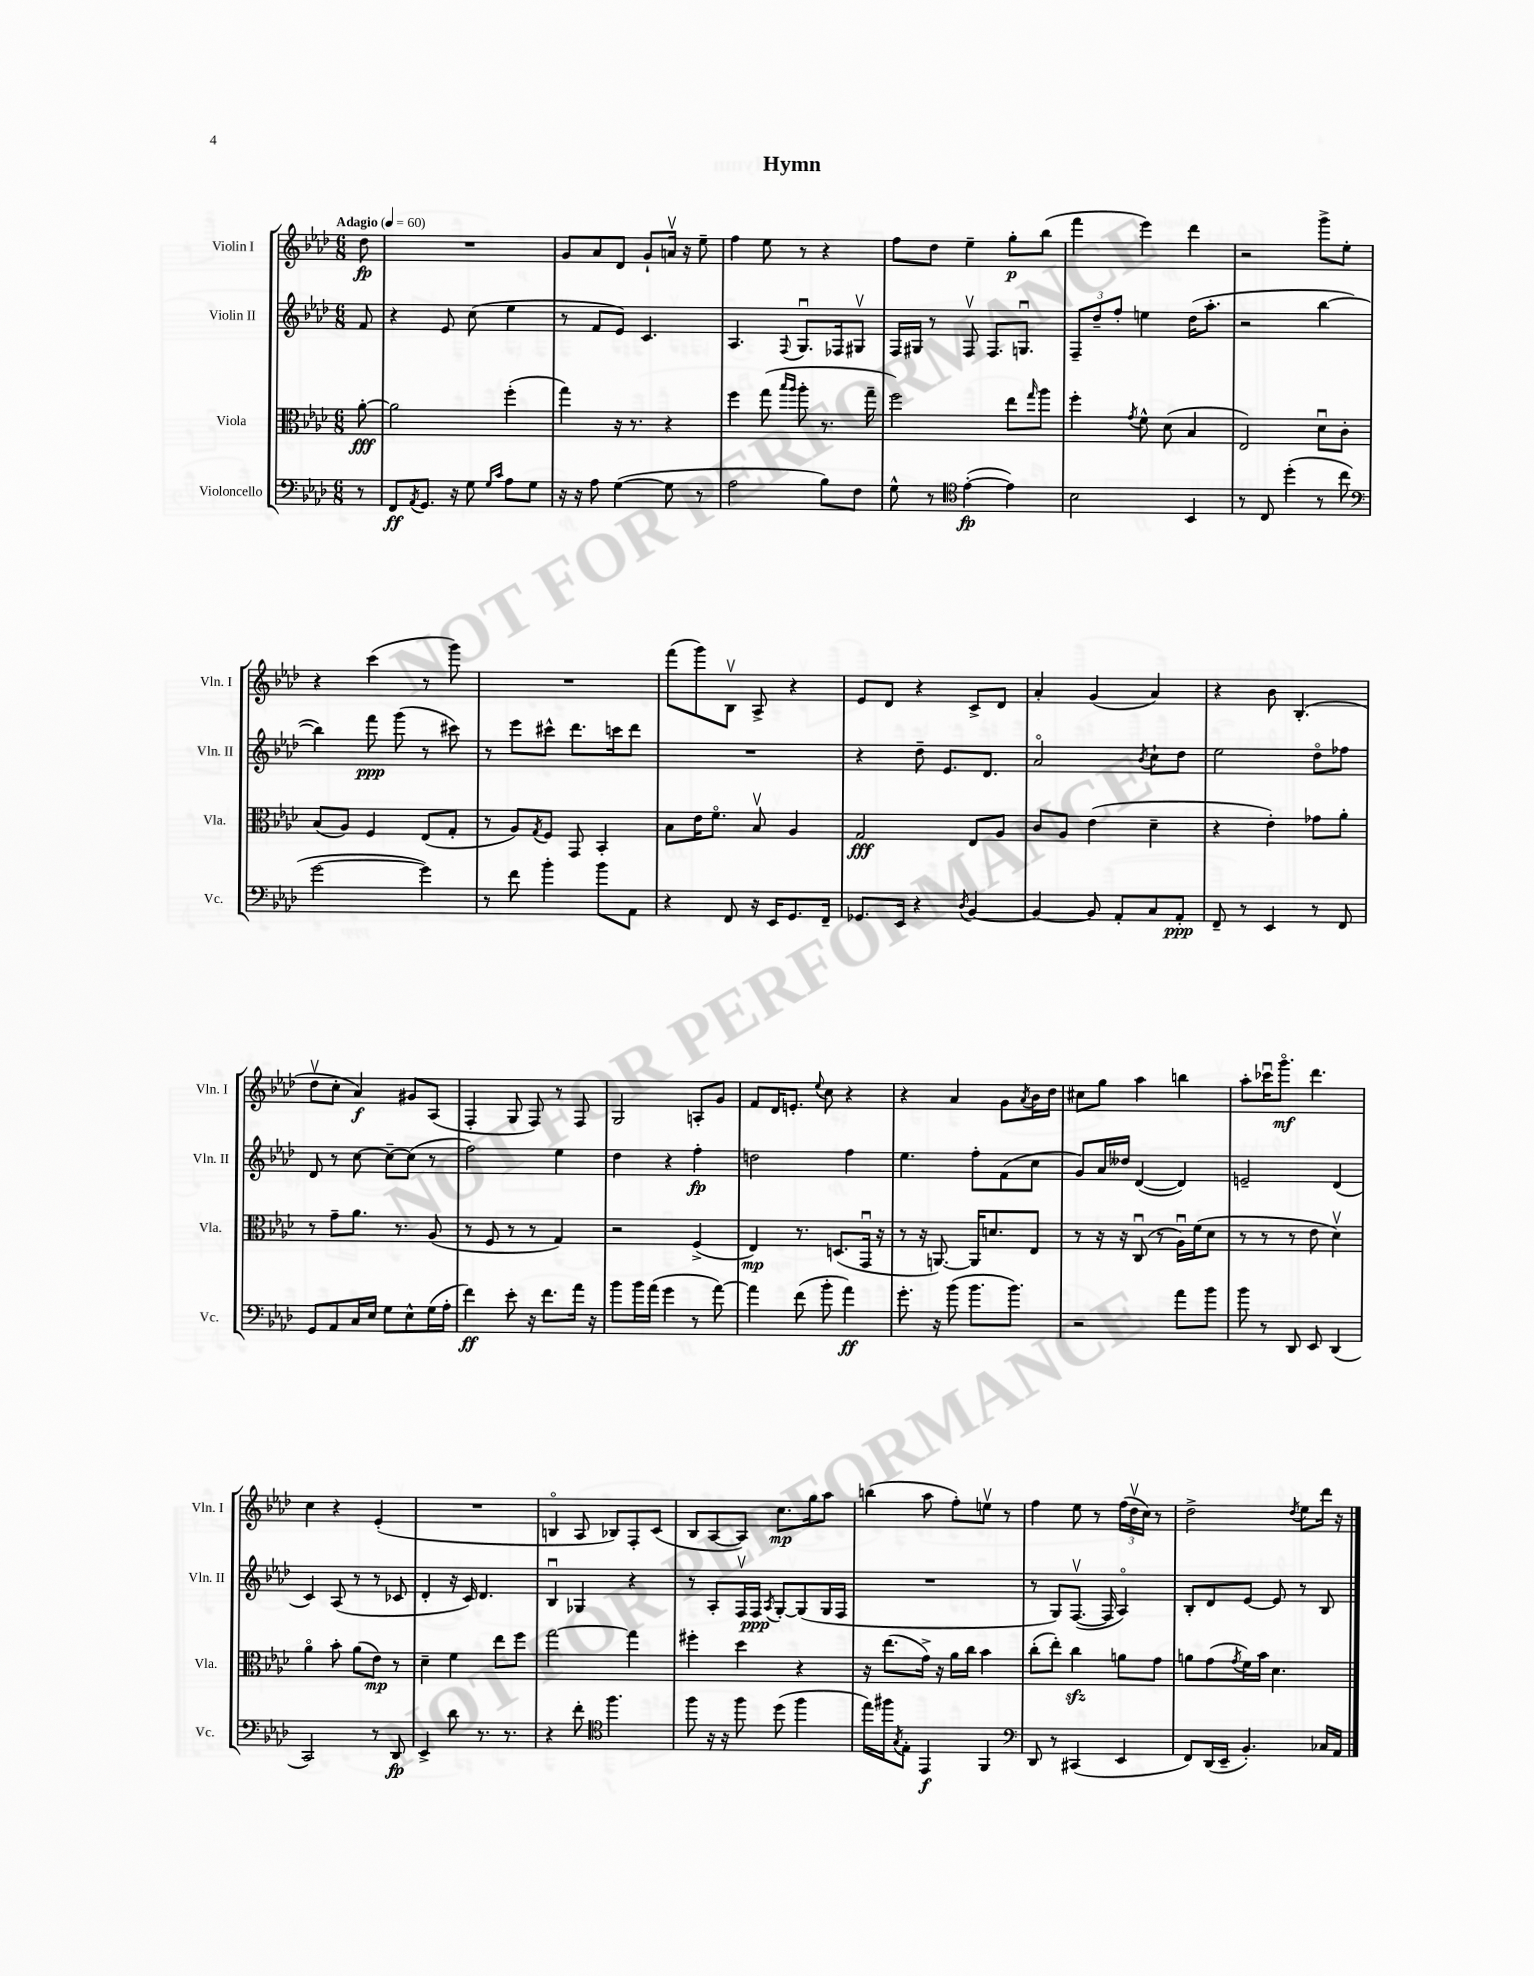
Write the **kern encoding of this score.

**kern	**kern	**kern	**kern
*staff4	*staff3	*staff2	*staff1
*clefF4	*clefC3	*clefG2	*clefG2
*k[b-e-a-d-]	*k[b-e-a-d-]	*k[b-e-a-d-]	*k[b-e-a-d-]
*M6/8	*M6/8	*M6/8	*M6/8
*MM60	*MM60	*MM60	*MM60
8r	[8a-'	8f	8dd-
=	=	=	=
8FF	2a-]	4r	2.r
8qAA-	.	.	.
8.GG	.	.	.
.	.	8e-	.
16r	.	.	.
8G	.	(8cc	.
16qqG	.	.	.
16qqc	.	.	.
8A-	(4ff'	4ee-	.
8G	.	.	.
=	=	=	=
16r	4gg)	8r	8g
16r	.	.	.
8A-	.	8f	8a-
([4G	16r	8e-)	8d-
.	8.r	.	.
.	.	4.c	8g`
8G]	4r	.	16av
.	.	.	16r
8r	.	.	8ee-~
=	=	=	=
2A-	4ff	4.A-	4ff
.	(8gg	.	8ee-
.	16qqbb-	.	.
.	16qqaa-	8qqF	.
.	8aa-'	8.Gu	8r
8B-)	8.r	.	4r
.	.	16F-	.
8F	.	8G#v	.
.	16gg~	.	.
=	=	=	=
8G^^	2ff)	16F	8ff
.	.	16G#	.
8r	.	8r	8dd-
*clefC4	*	*	*
([4e-'	.	8Fv	4ee-~
.	.	8.F	.
4e-])	8ee-	.	8gg'
.	.	8.Gu	.
.	16qqgg	.	.
.	8aa-	.	(8bb-
=	=	=	=
2B-	4ff'	12F~	4fff
.	.	12dd-~	.
.	.	12ff'	.
.	8qg	.	.
.	8f^^	4ee	4eee-)
.	(8d-	.	.
4BB-	4B-	(16dd-	4ddd-
.	.	8.aa-'	.
=	=	=	=
8r	2E-)	2r	2r
8C	.	.	.
(4dd-'	.	.	.
8r	8d-u	[4bb-	8ggg^
8cc	8c'	.	8ee-'
=	=	=	=
*clefF4	*	*	*
[2g	(8B-	4bb-])	4r
.	8A-)	.	.
.	4F	8fff	(4ccc
.	.	(8ggg	.
4g])	(8E-	8r	8r
.	8G'	8ccc#)	8ggg)
=	=	=	=
8r	8r	8r	2.r
8f	8A-)	8eee-	.
.	8qG	.	.
4b-'	8F	8ccc#^^	.
.	8GG	8.ddd-	.
8b-	4BB-'	.	.
.	.	16ccc	.
8AA-	.	8ddd-	.
=	=	=	=
4r	8B-	2.r	(8fff
.	16e-	.	8ggg)
.	8.fo	.	.
8FF	.	.	8B-v
16r	8B-v	.	8A-^
16EE-	.	.	.
8.GG	4A-	.	4r
16FF~	.	.	.
=	=	=	=
8.GG-	2G	4r	8e-
.	.	.	8d-
16EE-	.	.	.
4r	.	8dd-~	4r
.	.	8.e-	.
8qD-	.	.	.
[4BB-	8E-	.	8c^
.	.	8.d-	.
.	8A-	.	8d-
=	=	=	=
4BB-_	8c	2a-o	4a-'
.	8A-	.	.
8BB-]	(4e-	.	(4g
8AA-'	.	.	.
.	.	8qb-	.
8C	4d-~	8cc`	4a-)
8AA-'	.	8dd-	.
=	=	=	=
8FF~	4r	2ee-	4r
8r	.	.	.
4EE-	4e-')	.	8b-
.	.	.	(4.B-'
8r	8g-	8dd-o	.
8FF	8a-'	8ff-	.
=	=	=	=
8GG	8r	8d-	8dd-v
8AA-	8g~	8r	8cc'
16C	8.a-	[8cc	4a-)
16E-	.	.	.
8G	.	8cc~_	.
.	8.r	.	.
8E-^^	.	(8cc]	8g#
(16G	(8A-	8r	(8A-
16A-'	.	.	.
=	=	=	=
4f)	8r	2ff)	4F'
.	8F	.	.
8e-'	8r	.	8G
16r	8r	.	8F)
8.f	.	.	.
.	4G)	4ee-	8r
16a-	.	.	8F
16r	.	.	.
=	=	=	=
8b-	2r	4dd-	2G
16b-	.	.	.
(16a-	.	.	.
4g	.	4r	.
8r	(4F^	4ff'	8A'
[8a-)	.	.	8g
=	=	=	=
4a-]	4E-)	2dd	8f
.	.	.	16d-
.	.	.	8.e'
(8f	8.r	.	.
.	.	.	8qqee-
8b-'	.	.	8cc
.	(8.D	.	.
4a-)	.	4ff	4r
.	16GGu	.	.
.	16r	.	.
=	=	=	=
8.g'	8r	4.ee-	4r
.	16r	.	.
16r	[8.AA)	.	.
(8b-	.	.	4a-
8.b-	16AA]	8ff'	.
.	8.d	.	.
.	.	(8f	8g
8.b-)	.	.	.
.	.	.	8qa-
.	8E-	8cc	16b-
.	.	.	16dd-
=	=	=	=
2r	8r	8g)	8cc#
.	16r	16a-	8gg
.	16r	16dd--	.
.	(8Cu	([4d-	4aa-
.	8r	.	.
8a-	16A-u)	4d-])	4bb
.	(16f	.	.
8b-	8d-	.	.
=	=	=	=
8b-	8r	2e~	8aa-'
8r	8r	.	16ccc-u
.	.	.	8.gggo
8DD-	8r	.	.
8EE-	8e-	.	4.ddd-
(4DD-	4d-v)	(4d-	.
=	=	=	=
2CC)	4a-o	4c)	4cc
.	8b-'	(8A-	4r
.	(8a-	8r	.
8r	8e-)	8r	(4e-'
8DD-	8r	8c-	.
=	=	=	=
4EE-^	4d-~	4d-'	2.r
8d-	4f	16r	.
.	.	16c)	.
8.r	.	4.d-	.
.	8ee-	.	.
8.r	.	.	.
.	8ff	.	.
=	=	=	=
4r	[2gg	4B-u	4Bo
8f'	.	4G-	8A-
*clefC4	*	*	*
4.ff	.	.	8B-)
.	4gg]	4r	8F'
.	.	.	(8c
=	=	=	=
8ff	4ff#'	8r	8B-
16r	.	8A-'	[8A-
16r	.	.	.
8ff	4dd-	16Fv	8A-])
.	.	16F	.
.	.	8qA-	.
(8dd-	.	[8G'	8.cc
4ff	4r	(8G]	.
.	.	.	16gg
.	.	16G	8aa-
.	.	16F	.
=	=	=	=
16ee-)	16r	2.r	(4bb
16ff#	(8.ee-	.	.
8qG	.	.	.
8E-'	.	.	.
4EE-	16g^)	.	8aa-
.	16r	.	.
.	16a-	.	8ff')
.	16cc	.	.
4FF	4b-	.	8eev
.	.	.	8r
=	=	=	=
*clefF4	*	*	*
8DD-	(8cc'	8r	4ff
8r	8ee-')	8G)	.
(4CC#	4cc	([8.Fv	8ee-
.	.	.	8r
.	.	16F]	.
4EE-	8a	4A-o)	(24ff
.	.	.	24dd-v
.	.	.	24cc)
.	8g	.	8r
=	=	=	=
8FF)	8a	8B-'	2dd-^
(16DD-	(8g	8d-	.
16EE-~	.	.	.
.	8qg	.	.
4.BB-')	16f)	[8e-	.
.	16b-	.	.
.	4.d-	8e-]	.
.	.	.	8qdd-
.	.	8r	8ee-
16C-	.	8B-	16ddd-
16AA-	.	.	16r
==	==	==	==
*-	*-	*-	*-
